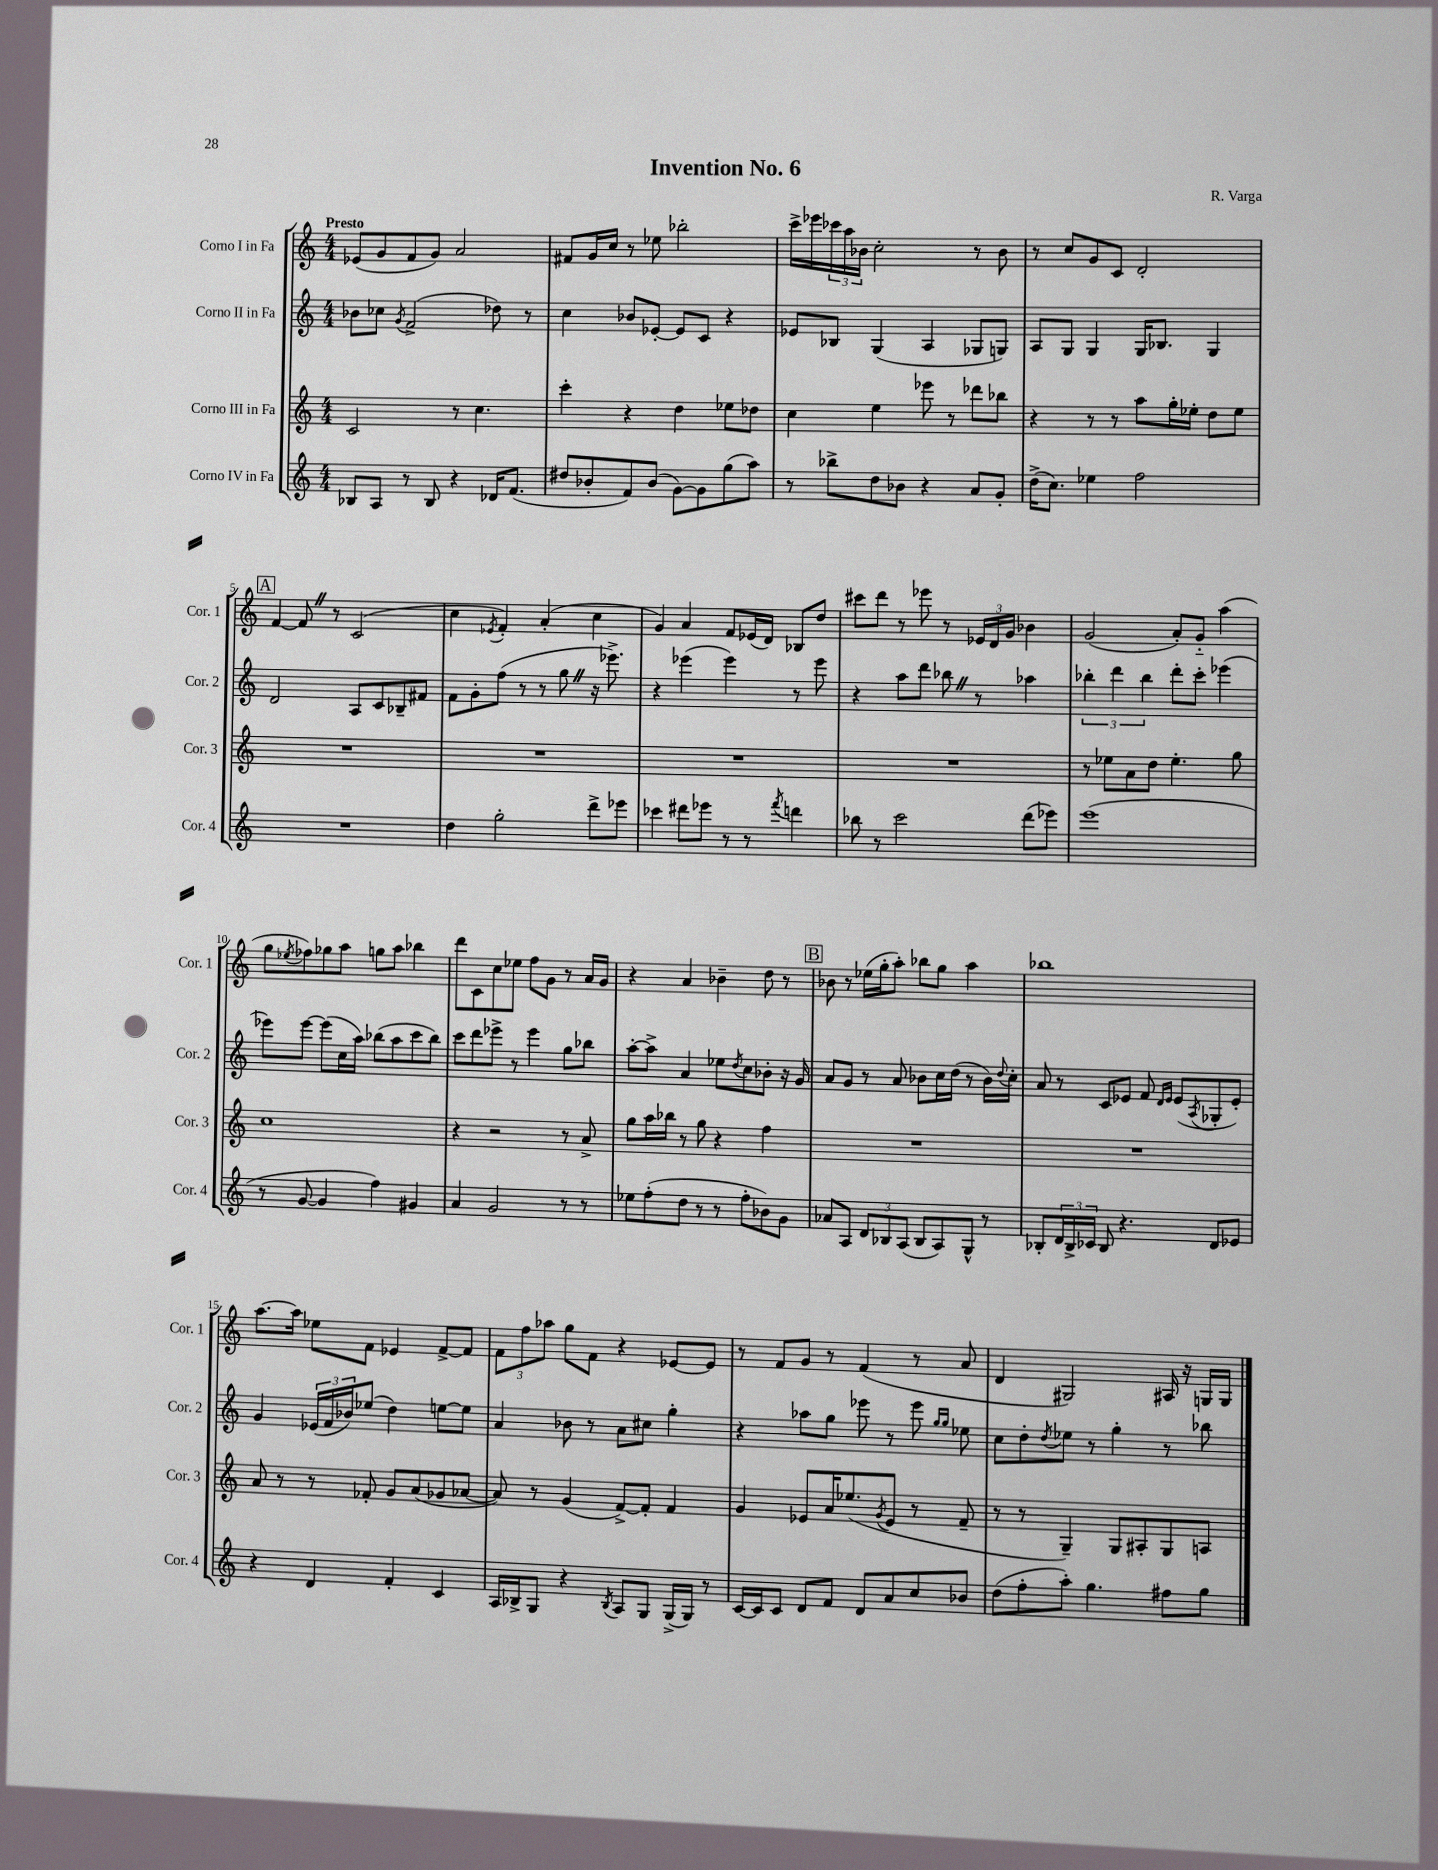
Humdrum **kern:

**kern	**kern	**kern	**kern
*staff4	*staff3	*staff2	*staff1
*clefG2	*clefG2	*clefG2	*clefG2
*k[]	*k[]	*k[]	*k[]
*M4/4	*M4/4	*M4/4	*M4/4
8B-	2c	8b-	(8e-
8A	.	8cc-	8g
.	.	8qg	.
8r	.	(2f^	8f
8B-	.	.	8g)
4r	8r	.	2a
.	4.cc	.	.
16d-	.	8dd-)	.
(8.f	.	.	.
.	.	8r	.
=	=	=	=
8dd#	4ccc'	4cc	8f#
8b-'	.	.	16g
.	.	.	16cc
8f)	4r	8b-	8r
(8b-	.	[8e-'	8ee-
[8g)	4dd	8e-]	2bb-'
8g]	.	8c	.
(8gg	8ee-	4r	.
8aa)	8dd-	.	.
=	=	=	=
8r	4cc	8e-	16ccc^
.	.	.	16eee-
8bb-^	.	8B-	24ccc-
.	.	.	24aa
.	.	.	24b-
8dd	4ee	(4G	2cc'
8b-	.	.	.
4r	8eee-	4A	.
.	8r	.	.
8a	8ddd-	8G-	8r
8g'	8bb-	8G)	8b-
=	=	=	=
(16dd^	4r	8A	8r
8.cc)	.	.	.
.	.	8G	8cc
4ee-	8r	4G	8g
.	8r	.	8c
2ff	8aa	16G	2d'
.	.	8.B-	.
.	16gg'	.	.
.	16ee-'	.	.
.	8dd	4G	.
.	8ee-	.	.
=	=	=	=
1r	1r	2d	[4f
.	.	.	8f]
.	.	.	8r
.	.	8A	(2c
.	.	8c	.
.	.	8B-~	.
.	.	8f#	.
=	=	=	=
4dd	1r	8f	4cc
.	.	8g'	.
.	.	.	8qe-
2gg'	.	(8ff	4f')
.	.	8r	.
.	.	8r	(4a'
.	.	8gg	.
8ddd^	.	16r	4cc
.	.	8.eee-^)	.
8eee-	.	.	.
=	=	=	=
4ccc-	1r	4r	4g)
8ddd#	.	(4eee-	4a
8eee-	.	.	.
8r	.	4eee-)	8f
8r	.	.	(16e-
.	.	.	16d)
8qfff	.	.	.
4ddd	.	8r	8B-
.	.	8eee-	8dd
=	=	=	=
8bb-	1r	4r	8ccc#
8r	.	.	8ddd
2ccc	.	8aa	8r
.	.	8ddd	8eee-
.	.	8bb-	8r
.	.	8r	24e-
.	.	.	24d
.	.	.	24g
(8ddd	.	4aa-	4b-
8eee-)	.	.	.
=	=	=	=
(1eee	8r	6bb-'	(2g
.	8ee-	.	.
.	.	6ddd	.
.	8a	.	.
.	.	6bb-	.
.	8dd	.	.
.	4.ee-'	8ddd'	8a')
.	.	8ccc'	8g'~
.	.	(4eee-	(4aa
.	8gg	.	.
=	=	=	=
8r	1cc	8eee-)	8gg
.	.	.	8qee-
[8g	.	[8eee-	8ff-)
4g]	.	(8eee-]	8gg-
.	.	16cc	8aa
.	.	16aa)	.
4ff)	.	(8bb-	8gg
.	.	8aa	8aa
4g#	.	8ccc	4bb-
.	.	8bb-)	.
=	=	=	=
4a	4r	8ccc	8ddd
.	.	8ddd	8c
2g	2r	8eee-^	8cc
.	.	8r	8ee-
.	.	4eee-	8ff
.	.	.	8g
8r	8r	8gg	8r
8r	8a^	8bb-	16a
.	.	.	16g
=	=	=	=
8ee-	8gg	[8aa'	4r
(8ff'	16aa	8aa^]	.
.	16bb-	.	.
8dd	8r	4a	4a
8r	8gg	.	.
8r	4r	8ee-	4b-~
.	.	8qdd	.
8ff'	.	8cc	.
8b-)	4ff	8b-'	8dd
8g	.	16r	8r
.	.	16g	.
=	=	=	=
8a-	1r	8a	8b-
8A	.	8g	8r
12d	.	8r	(16ee-
.	.	.	16gg'
12B-	.	.	.
.	.	8a	8aa')
(12A	.	.	.
8B-	.	8b-	8bb-
8A)	.	16cc	8gg
.	.	(16dd	.
8G^^	.	8r	4aa
8r	.	16b-)	.
.	.	8qqdd	.
.	.	16cc'	.
=	=	=	=
8B-'	1r	8a	1bb-
24d	.	8r	.
24B-^	.	.	.
24c-	.	.	.
8B-	.	8c	.
4.r	.	8e-	.
.	.	8f	.
.	.	16qqd	.
.	.	16qqe-	.
.	.	(8e-	.
.	.	8qA	.
8d	.	8G-'	.
8e-	.	8e-')	.
=	=	=	=
4r	8a	4g	[8.aa
.	8r	.	.
.	.	.	16aa]
4d	8r	(24e-	8ee-
.	.	24f	.
.	.	24b-)	.
.	8f-'	(8ee-	8f
4f'	8g	4dd)	4e-
.	(8a	.	.
4c	8g-	[8ee	[8f^
.	[8a-	8ee]	8f]
=	=	=	=
16A	8a-])	4a	12f
16B-^	.	.	.
.	.	.	12ff
8G	8r	.	.
.	.	.	12aa-
4r	(4g	8b-	8gg
.	.	8r	8f
8qB-	.	.	.
8A	[8f^)	8a	4r
8G	8f']	8cc#	.
(16G^	4f	4gg'	[8e-
16G)	.	.	.
8r	.	.	8e-]
=	=	=	=
[16c	4g	4r	8r
16c]	.	.	.
8c	.	.	8f
8d	8e-	8aa-	8g
8f	16a	8gg	8r
.	(8.ee-	.	.
8d	.	8eee-	(4f
.	8qg	.	.
8a	8e-	8r	.
8cc	8r	8eee-	8r
.	.	16qqgg	.
.	.	16qqgg	.
8b-	8f~	8ee-	8a
=	=	=	=
(8dd	8r	8cc	4d
8ff'	8r	8dd'	.
.	.	8qdd	.
8aa')	4G~)	8ee-	2G#)
4.gg	.	8r	.
.	8G	4gg'	.
.	8A#'	.	.
8ff#	8G	8r	16A#
.	.	.	16r
8gg	8A	8bb-	16G
.	.	.	16G
==	==	==	==
*-	*-	*-	*-
